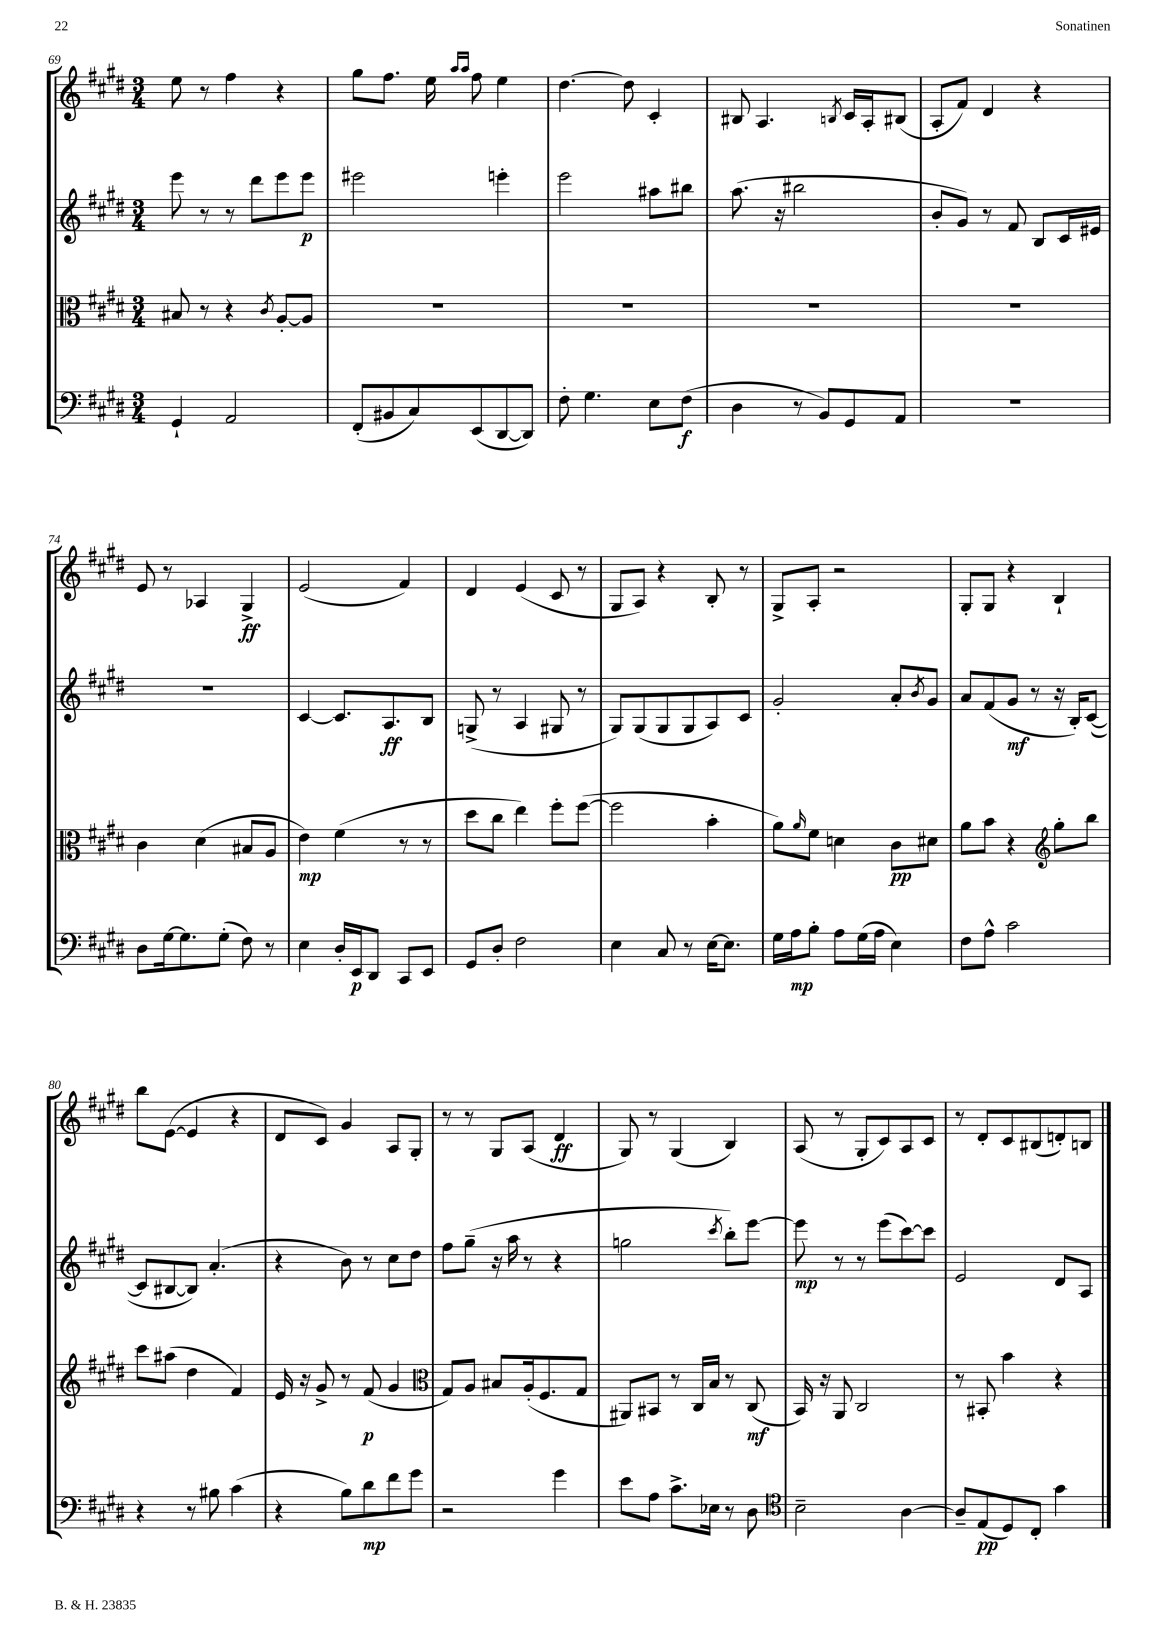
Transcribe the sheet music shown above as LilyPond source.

<<
\new StaffGroup <<
\new Staff = "s0" {
    \clef treble \key e \major \numericTimeSignature \time 3/4
    e''8 r8 fis''4 r4 |
    gis''8 fis''8. e''16 \grace { a''16 a''16 } fis''8 e''4 |
    dis''4.~ dis''8 cis'4-. |
    bis8 a4. \acciaccatura { b8 } cis'16 a16-. bis8( |
    a8-. fis'8) dis'4 r4 |
    e'8 r8 aes4 gis4->\ff |
    e'2( fis'4) |
    dis'4 e'4( cis'8 r8 |
    gis8 a8) r4 b8-. r8 |
    gis8-> a8-. r2 |
    gis8-. gis8 r4 b4-! |
    b''8 e'8~( e'4 r4 |
    dis'8 cis'8) gis'4 a8 gis8-. |
    r8 r8 gis8 a8( dis'4\ff |
    gis8) r8 gis4( b4) |
    a8( r8 gis8-. cis'8) a8 cis'8 |
    r8 dis'8-. cis'8 bis8( d'8-.) b8 \bar "|." |
}
\new Staff = "s1" {
    \clef treble \key e \major \numericTimeSignature \time 3/4
    e'''8 r8 r8 dis'''8 e'''8 e'''8\p |
    eis'''2 e'''4-. |
    e'''2 ais''8 bis''8 |
    a''8.( r16 bis''2 |
    b'8-. gis'8) r8 fis'8 b8 cis'16 eis'16 |
    R2. |
    cis'4~ cis'8. a8.\ff b8 |
    g8->( r8 a4 gis8 r8 |
    gis8) gis8( gis8 gis8 a8) cis'8 |
    gis'2-. a'8-. \acciaccatura { b'8 } gis'8 |
    a'8 fis'8( gis'8\mf r8 r16 b16-.) cis'8~( |
    cis'8 bis8~ bis8) a'4.-.( |
    r4 b'8) r8 cis''8 dis''8 |
    fis''8 gis''8--( r16 a''16 r8 r4 |
    g''2 \acciaccatura { cis'''8 } b''8-.) e'''8~ |
    e'''8\mp r8 r8 e'''8( cis'''8~) cis'''8 |
    e'2 dis'8 a8 \bar "|." |
}
\new Staff = "s2" {
    \clef alto \key e \major \numericTimeSignature \time 3/4
    bis8 r8 r4 \acciaccatura { cis'8 } a8~-. a8 |
    R2. |
    R2. |
    R2. |
    R2. |
    cis'4 dis'4( bis8 a8 |
    e'4\mp) fis'4( r8 r8 |
    dis''8 cis''8 e''4) fis''8-. fis''8~( |
    fis''2 b'4-. |
    a'8) \grace { a'16 } fis'8 d'4 cis'8\pp dis'8 |
    a'8 b'8 r4 \clef treble gis''8-. b''8 |
    cis'''8 ais''8( dis''4 fis'4) |
    e'16 r16 gis'8-> r8 fis'8\p( gis'4 |
    \clef alto gis8) a8 bis8 a16-.( fis8. gis8 |
    ais,8) bis,8 r8 cis16 b16 r8 cis8\mf( |
    b,16) r16 a,8 cis2 |
    r8 bis,8-. b'4 r4 \bar "|." |
}
\new Staff = "s3" {
    \clef bass \key e \major \numericTimeSignature \time 3/4
    gis,4-! a,2 |
    fis,8-.( bis,8 cis8) e,8( dis,8~ dis,8) |
    fis8-. gis4. e8 fis8\f( |
    dis4 r8 b,8) gis,8 a,8 |
    R2. |
    dis8 gis16~ gis8. gis8-.( fis8) r8 |
    e4 dis16-. e,16\p dis,8 cis,8 e,8 |
    gis,8 dis8-. fis2 |
    e4 cis8 r8 e16~ e8. |
    gis16 a16\mp b8-. a8 gis16( a16 e4) |
    fis8 a8-^ cis'2 |
    r4 r8 bis8 cis'4( |
    r4 b8) dis'8\mp fis'8 gis'8 |
    r2 gis'4 |
    e'8 a8 cis'8.-> ees16 r8 dis8 |
    \clef tenor b2-- a4~ |
    a8-- e8\pp( dis8) cis8-. gis'4 \bar "|." |
}
>>
>>
\layout { \context { \Score currentBarNumber = #69 } }
